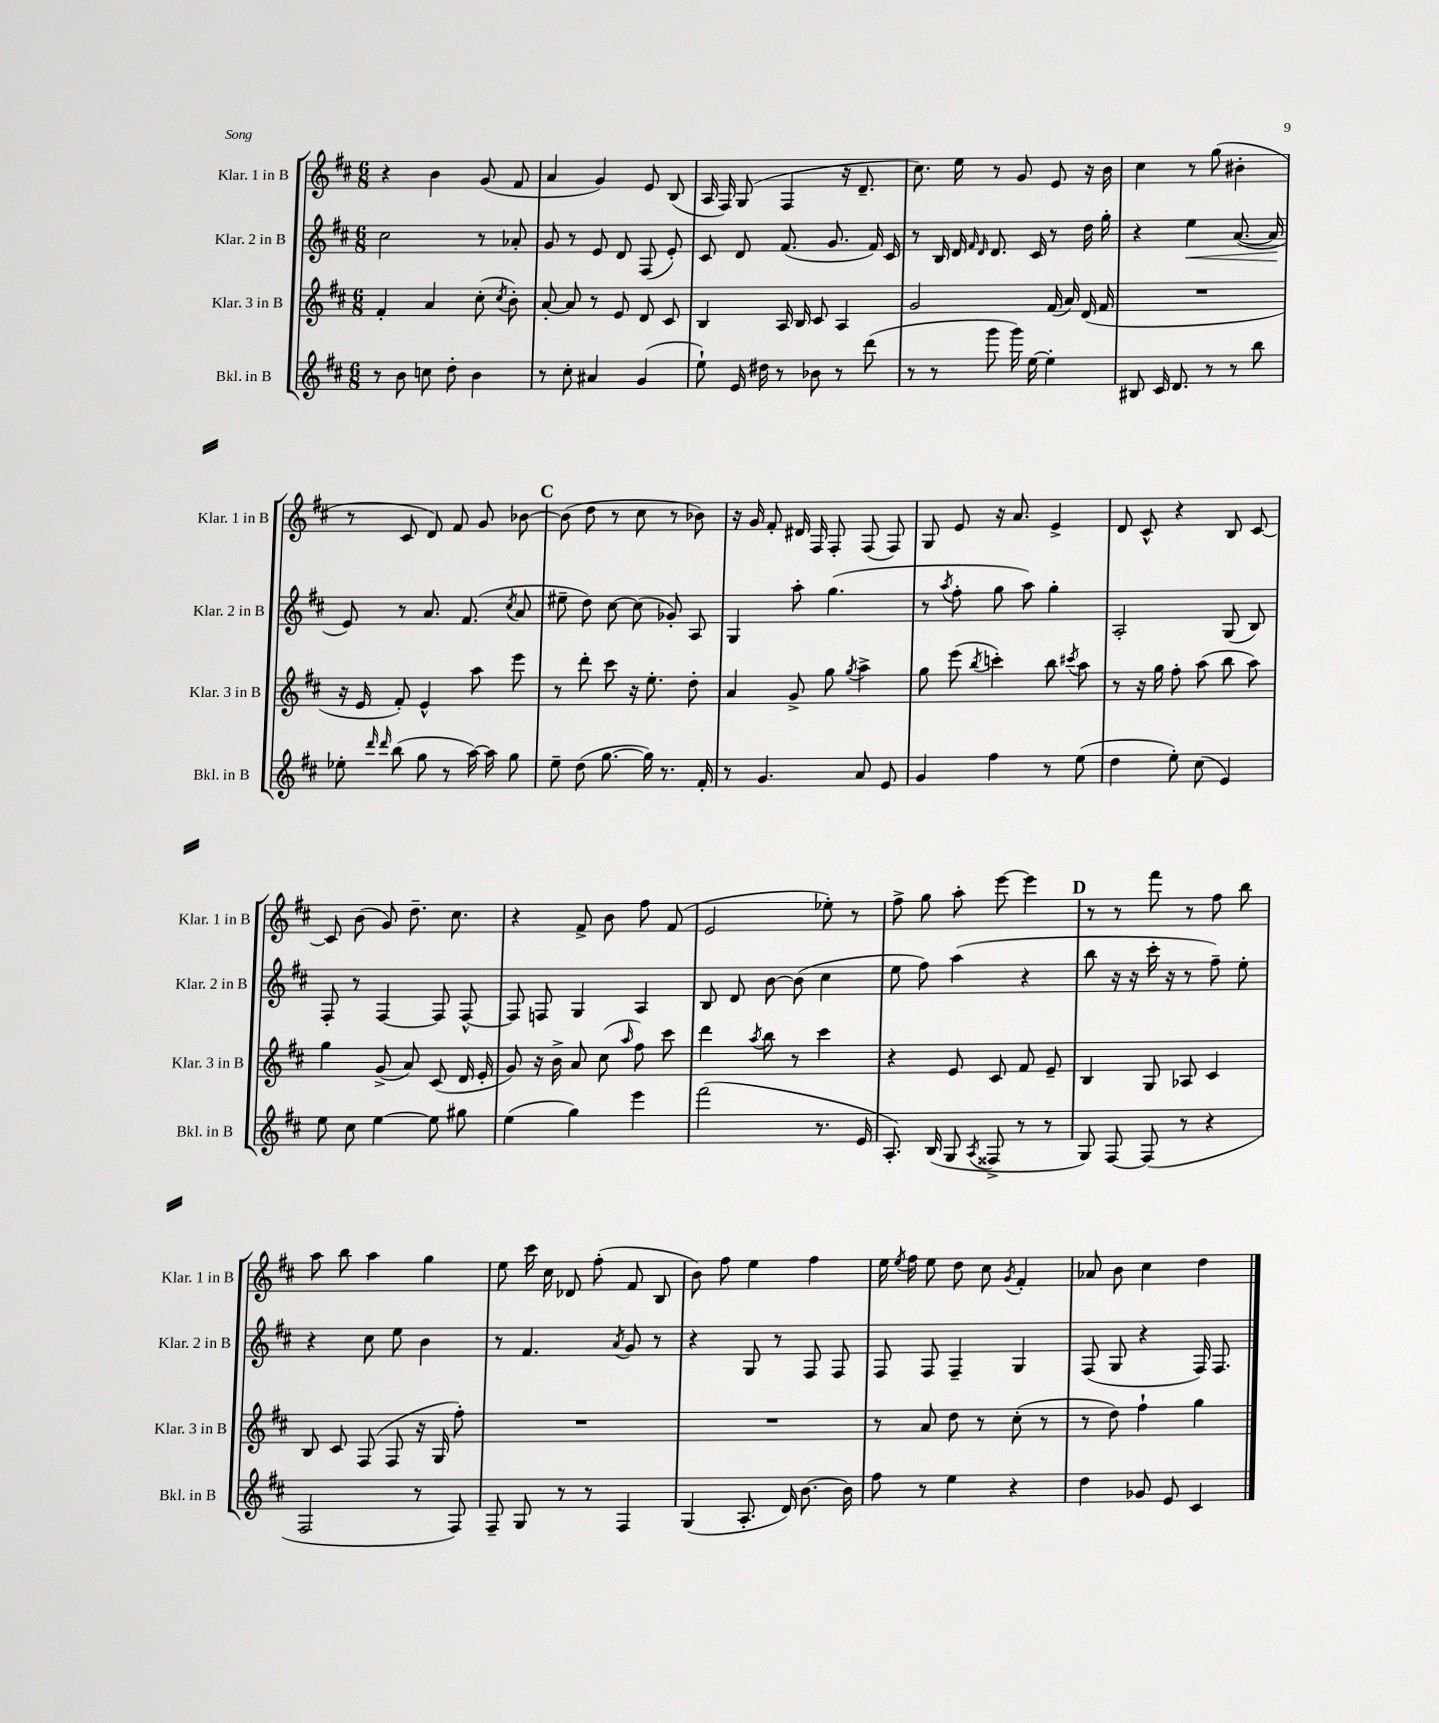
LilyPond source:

<<
\new StaffGroup <<
\new Staff = "s0" \with { instrumentName = "Klar. 1 in B" shortInstrumentName = "Klar. 1 in B" } {
    \clef treble \key d \major \numericTimeSignature \time 6/8
    \autoBeamOff r4 b'4 g'8( fis'8 |
    a'4 g'4) e'8 b8( |
    a16 fis16) g8( fis4 r16 d'8.-- |
    cis''8.) e''16 r8 g'8 e'8 r16 b'16 |
    cis''4 r8 g''8( bis'4-. |
    r8 cis'8 d'8) fis'8 g'8 bes'8~ |
    \mark \markup { \bold "C" } bes'8( d''8 r8 cis''8 r8 bes'8) |
    r16 g'16 fis'8-. dis'16 fis16 fis8-. fis8( fis8) |
    g8 e'8 r16 a'8. e'4-> |
    d'8 cis'8-^ r4 b8 cis'8~ |
    cis'8 b'8( g'8) d''8.-- cis''8. |
    r4 fis'8-> b'8 fis''8 fis'8( |
    e'2 ees''8-.) r8 |
    fis''8-> g''8 a''8-. e'''8~ e'''4 |
    \mark \markup { \bold "D" } r8 r8 fis'''8 r8 fis''8 b''8 |
    a''8 b''8 a''4 g''4 |
    e''8 cis'''16 cis''16 des'8 fis''8-.( fis'8 b8 |
    b'8) fis''8 e''4 fis''4 |
    e''16 \acciaccatura { e''8 } fis''16 e''8 d''8 cis''8 \acciaccatura { g'8 } fis'4-. |
    aes'8 b'8 cis''4 d''4 \bar "|." |
}
\new Staff = "s1" \with { instrumentName = "Klar. 2 in B" shortInstrumentName = "Klar. 2 in B" } {
    \clef treble \key d \major \numericTimeSignature \time 6/8
    \autoBeamOff cis''2 r8 aes'8-. |
    g'8 r8 e'8 d'8 fis8( e'8-.) |
    cis'8 d'8 fis'8.( g'8. fis'16) cis'16 |
    r8 b16 d'16 \grace { fis'16 d'16 } d'8. cis'16 r8 d''16 g''16-. |
    r4 e''4\< a'8.~( a'16\! |
    e'8) r8 a'8. fis'8.( \acciaccatura { cis''8 } a'8 |
    \mark \markup { \bold "C" } eis''8-- d''8) cis''8~ cis''8( ges'8-.) a8 |
    g4 a''8-. g''4.( |
    r8 \acciaccatura { a''8 } fis''8-. g''8 a''8) g''4-. |
    a2-. g8( b8) |
    fis8-. r8 fis4~ fis8 fis8~-^ |
    fis8 f8 g4 a4 |
    b8 d'8 b'8~ b'8( cis''4 |
    e''8 fis''8) a''4( r4 |
    \mark \markup { \bold "D" } b''8 r16 r16 cis'''16-. r16 r8 fis''8--) e''8-. |
    r4 cis''8 e''8 b'4 |
    r8 fis'4. \acciaccatura { a'8 } g'8 r8 |
    r4 g8 r8 fis8 fis8 |
    fis8 fis8 fis4-- g4 |
    fis8( g8 r4 fis16) fis8. \bar "|." |
}
\new Staff = "s2" \with { instrumentName = "Klar. 3 in B" shortInstrumentName = "Klar. 3 in B" } {
    \clef treble \key d \major \numericTimeSignature \time 6/8
    \autoBeamOff fis'4-. a'4 cis''8-.( \acciaccatura { cis''8 } b'8-.) |
    a'8~-. a'8 r8 e'8 d'8 cis'8 |
    b4 a16 b16 cis'8 a4 |
    g'2 fis'16( a'16) d'16( fis'16 |
    R2. |
    r16 e'16 fis'8-.) e'4-^ a''8 e'''8 |
    \mark \markup { \bold "C" } r8 d'''8-. cis'''8 r16 e''8.-. d''8-. |
    a'4 g'8-> g''8 \acciaccatura { g''8 } a''4-> |
    g''8 e'''8( \acciaccatura { b''8 } c'''4-.) b''8 \acciaccatura { cis'''8 } a''8 |
    r8 r16 g''16 fis''8-. a''8( b''8 a''8) |
    g''4 g'8->( a'8) cis'8( d'16 e'16-. |
    g'8) r16 b'16-> a'8 cis''8( \grace { a''16 } fis''8) cis'''8 |
    d'''4 \acciaccatura { a''8 } b''8 r8 cis'''4 |
    r4 e'8 cis'8 fis'8 e'8-- |
    \mark \markup { \bold "D" } b4 g8 aes8 cis'4 |
    b8 cis'8 fis8( fis8 r16 g16 fis''8-.) |
    R2. |
    R2. |
    r8 a'8 d''8 r8 cis''8-.( r8 |
    r8 d''8) fis''4-! g''4 \bar "|." |
}
\new Staff = "s3" \with { instrumentName = "Bkl. in B" shortInstrumentName = "Bkl. in B" } {
    \clef treble \key d \major \numericTimeSignature \time 6/8
    \autoBeamOff r8 b'8 c''8 d''8-. b'4 |
    r8 cis''8-. ais'4 g'4( |
    e''8-!) e'16 dis''16 r8 bes'8 r8 d'''8( |
    r8 r8 g'''8 g'''16) e''16~ e''4-. |
    bis8 cis'16 d'8. r8 r8 b''8 |
    ees''8-. \grace { d'''16 d'''16 } b''8( g''8 r8 a''16~) a''16 g''8 |
    \mark \markup { \bold "C" } e''8-- d''8( g''8.~ g''16) r8. fis'16-. |
    r8 g'4. a'8 e'8 |
    g'4 fis''4 r8 e''8( |
    d''4 e''8-.) cis''8( e'4) |
    e''8 cis''8 e''4~ e''8 gis''8 |
    e''4( g''4) e'''4 |
    fis'''2( r8. e'16 |
    a8.-.) b16( g8 \acciaccatura { a8 } fisis8-> r8 r8 |
    \mark \markup { \bold "D" } g8) fis8~ fis8( r8 r4 |
    fis2 r8 fis8) |
    fis8-- g8 r8 r8 fis4 |
    g4( a8.-. d'16) b'8.~ b'16 |
    fis''8 r8 e''4 r4 |
    d''4 ges'8 e'8 cis'4 \bar "|." |
}
>>
>>
\layout { \context { \Score \remove "Bar_number_engraver" } }
